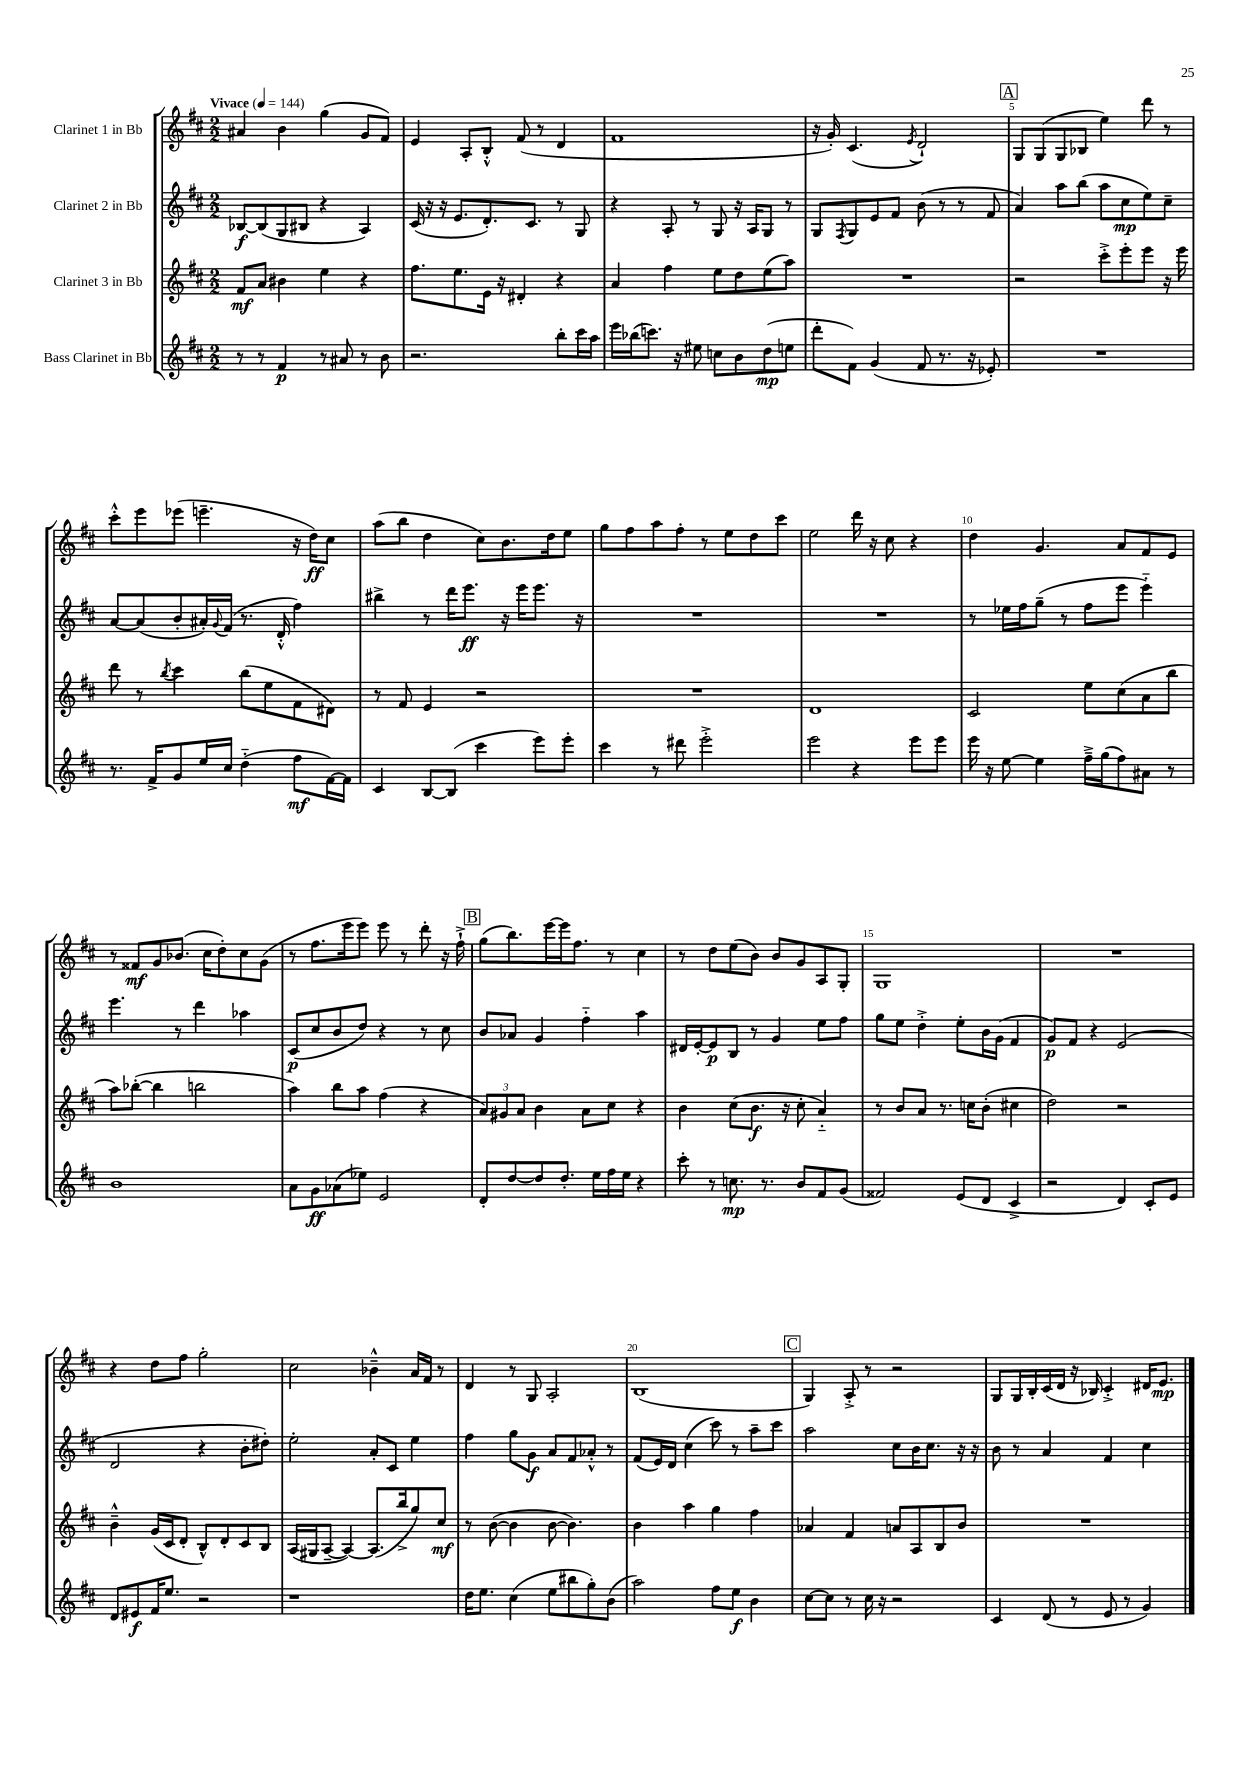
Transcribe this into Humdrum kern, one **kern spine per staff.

**kern	**dynam	**kern	**dynam	**kern	**dynam	**kern	**dynam
*part4	*part4	*part3	*part3	*part2	*part2	*part1	*part1
*staff4	*staff4	*staff3	*staff3	*staff2	*staff2	*staff1	*staff1
*I"Bass Clarinet in Bb	*	*I"Clarinet 3 in Bb	*	*I"Clarinet 2 in Bb	*	*I"Clarinet 1 in Bb	*
*clefG2	*	*clefG2	*	*clefG2	*	*clefG2	*
*k[f#c#]	*	*k[f#c#]	*	*k[f#c#]	*	*k[f#c#]	*
*M2/2	*	*M2/2	*	*M2/2	*	*M2/2	*
*MM144	*	*MM144	*	*MM144	*	*MM144	*
=1	=1	=1	=1	=1	=1	=1	=1
!	!	!	!	!	!	!LO:TX:a:B:t=Vivace	!
8r	.	8f#/L	mf	[8B-X/L	f	4a#X/	.
8r	.	8a/J	.	(8B-/]	.	.	.
4f#/	p	4b#X\	.	8G/	.	4b\	.
.	.	.	.	8B#X/J	.	.	.
8r	.	4ee\	.	4r	.	(4gg\	.
8a#X/	.	.	.	.	.	.	.
8r	.	4r	.	4A/)	.	8g/L	.
8b\	.	.	.	.	.	8f#/J)	.
=2	=2	=2	=2	=2	=2	=2	=2
2.r	.	8.ff#\L	.	(16c#/	.	4e/	.
.	.	.	.	16r	.	.	.
.	.	.	.	16r	.	.	.
.	.	8.ee\	.	8.e/L	.	.	.
.	.	.	.	.	.	8A'/L	.
.	.	16e\Jk	.	8.d'/)	.	8B'^^/J	.
.	.	16r	.	.	.	.	.
.	.	4d#X'/	.	.	.	(8f#/	.
.	.	.	.	8.c#/J	.	.	.
.	.	.	.	.	.	8r	.
8bb'\L	.	4r	.	8r	.	4d/	.
16ccc#\L	.	.	.	8G/	.	.	.
16aa\JJ	.	.	.	.	.	.	.
=3	=3	=3	=3	=3	=3	=3	=3
16eee\LL	.	4a/	.	4r	.	1f#	.
(16bb-X\J	.	.	.	.	.	.	.
8.cccn\J)	.	.	.	.	.	.	.
.	.	4ff#\	.	8A'/	.	.	.
16r	.	.	.	.	.	.	.
8ee#X\	.	.	.	8r	.	.	.
8ccn\L	.	8ee\L	.	8G/	.	.	.
8b\	.	8dd\	.	16r	.	.	.
.	.	.	.	16A/KL	.	.	.
(8dd\	mp	(8ee\	.	8G/J	.	.	.
8een\J	.	8aa\J)	.	8r	.	.	.
=4	=4	=4	=4	=4	=4	=4	=4
8ddd'\L	.	1r	.	8G/L	.	16r	.
.	.	.	.	.	.	16g'/)	.
.	.	.	.	8qF#/	.	.	.
8f#\J)	.	.	.	8G/	.	(4.c#/	.
(4g/	.	.	.	8e/	.	.	.
.	.	.	.	8f#/J	.	.	.
.	.	.	.	.	.	8qe/	.
8f#/	.	.	.	(8b\	.	2d`/)	.
8.r	.	.	.	8r	.	.	.
.	.	.	.	8r	.	.	.
16r	.	.	.	.	.	.	.
8e-X'/)	.	.	.	8f#/	.	.	.
!!LO:REH:place=s1:t=A
=5	=5	=5	=5	=5	=5	=5	=5
1r	.	2r	.	4a/)	.	8G/L	.
.	.	.	.	.	.	(8G/	.
.	.	.	.	8aa\L	.	8G/	.
.	.	.	.	(8bb\J	.	8B-X/J	.
.	.	8ccc#'^\L	.	8aa\L	.	4ee\)	.
.	.	8eee'\	.	8cc#\	mp	.	.
.	.	8eee\J	.	8ee\)	.	8ddd\	.
.	.	16r	.	8cc#~\J	.	8r	.
.	.	16eee\	.	.	.	.	.
!!LO:LB:g=z
=6	=6	=6	=6	=6	=6	=6	=6
8.r	.	8ddd\	.	[8a/L	.	8ccc#'^^\L	.
.	.	8r	.	(8a/]	.	8eee\	.
16f#^/KL	.	.	.	.	.	.	.
.	.	8qbb/	.	.	.	.	.
8g/	.	4ccc#\	.	8b'/	.	(8eee-X\J	.
16ee/L	.	.	.	16a#X'/L)	.	4.eeen~\	.
.	.	.	.	8qqg/	.	.	.
16cc#/JJ	.	.	.	(16f#/JJ	.	.	.
(4dd\	.	(8bb\L	.	8.r	.	.	.
.	.	8ee\	.	.	.	.	.
.	.	.	.	16d'^^/	.	.	.
8ff#\L	mf	8f#\	.	4ff#\)	.	16r	.
.	.	.	.	.	.	16dd\KL)	ff
[16f#\L)	.	8d#X\J)	.	.	.	8cc#\J	.
16f#\JJ]	.	.	.	.	.	.	.
=7	=7	=7	=7	=7	=7	=7	=7
4c#/	.	8r	.	4bb#X^\	.	(8aa\L	.
.	.	8f#/	.	.	.	8bb\J	.
[8B/L	.	4e/	.	8r	.	4dd\	.
(8B/J]	.	.	.	16ddd\KL	.	.	.
.	.	.	.	8.eee\J	ff	.	.
4ccc#\	.	2r	.	.	.	8cc#\L)	.
.	.	.	.	16r	.	8.b\	.
.	.	.	.	16eee\KL	.	.	.
8eee\L)	.	.	.	8.eee\J	.	.	.
.	.	.	.	.	.	16dd\k	.
8eee'\J	.	.	.	.	.	8ee\J	.
.	.	.	.	16r	.	.	.
=8	=8	=8	=8	=8	=8	=8	=8
4ccc#\	.	1r	.	1r	.	8gg\L	.
.	.	.	.	.	.	8ff#\	.
8r	.	.	.	.	.	8aa\	.
8ddd#X\	.	.	.	.	.	8ff#'\J	.
2eee'^\	.	.	.	.	.	8r	.
.	.	.	.	.	.	8ee\L	.
.	.	.	.	.	.	8dd\	.
.	.	.	.	.	.	8ccc#\J	.
=9	=9	=9	=9	=9	=9	=9	=9
2eee\	.	1d	.	1r	.	2ee\	.
4r	.	.	.	.	.	16ddd\	.
.	.	.	.	.	.	16r	.
.	.	.	.	.	.	8cc#\	.
8eee\L	.	.	.	.	.	4r	.
8eee\J	.	.	.	.	.	.	.
=10	=10	=10	=10	=10	=10	=10	=10
16eee\	.	2c#/	.	8r	.	4dd\	.
16r	.	.	.	.	.	.	.
[8ee\	.	.	.	16ee-X\LL	.	.	.
.	.	.	.	16ff#\J	.	.	.
4ee\]	.	.	.	(8gg~\J	.	4.g/	.
.	.	.	.	8r	.	.	.
16ff#~^\LL	.	8ee\L	.	8ff#\L	.	.	.
(16gg\J	.	.	.	.	.	.	.
8ff#\)	.	(8cc#\	.	8eee\J	.	8a/L	.
8a#X\J	.	8a\	.	4eee\)	.	8f#/	.
8r	.	8bb\J	.	.	.	8e/J	.
!!LO:LB:g=z
=11	=11	=11	=11	=11	=11	=11	=11
1b	.	8aa\L)	.	4.eee\	.	8r	.
.	.	([8bb-X'\J	.	.	.	8f##X/L	mf
.	.	4bb-\]	.	.	.	8g/	.
.	.	.	.	8r	.	(8.b-X/J	.
.	.	2bbn\	.	4ddd\	.	.	.
.	.	.	.	.	.	16cc#\KL	.
.	.	.	.	.	.	8dd'\)	.
.	.	.	.	4aa-X\	.	8cc#\	.
.	.	.	.	.	.	(8g\J	.
=12	=12	=12	=12	=12	=12	=12	=12
8a\L	.	4aa\)	.	(8c#/L	p	8r	.
8g\	ff	.	.	8cc#/	.	8.ff#\L	.
(8a-X\	.	8bb\L	.	8b/	.	.	.
.	.	.	.	.	.	16eee\k	.
8ee-X\J)	.	8aa\J	.	8dd/J)	.	8eee\J)	.
2e/	.	(4ff#\	.	4r	.	8eee\	.
.	.	.	.	.	.	8r	.
.	.	4r	.	8r	.	8ddd'\	.
.	.	.	.	8cc#\	.	16r	.
.	.	.	.	.	.	16ff#`^\	.
!!LO:REH:place=s1:t=B
=13	=13	=13	=13	=13	=13	=13	=13
8d'/L	.	12a/L)	.	8b/L	.	(8gg\L	.
.	.	12g#X/	.	.	.	.	.
[8dd/	.	.	.	8a-X/J	.	8.bb\)	.
.	.	12a/J	.	.	.	.	.
8dd/]	.	4b\	.	4g/	.	.	.
.	.	.	.	.	.	[16eee\L	.
8.dd'/J	.	.	.	.	.	16eee\J]	.
.	.	.	.	.	.	8.ff#\J	.
.	.	8a\L	.	4ff#\	.	.	.
16ee\LL	.	.	.	.	.	.	.
16ff#\	.	8cc#\J	.	.	.	8r	.
16ee\JJ	.	.	.	.	.	.	.
4r	.	4r	.	4aa\	.	4cc#\	.
=14	=14	=14	=14	=14	=14	=14	=14
8ccc#'\	.	4b\	.	16d#X/LL	.	8r	.
.	.	.	.	[16e'/J	.	.	.
8r	.	.	.	8e/]	p	8dd\L	.
8.ccn\	mp	(8cc#\L	.	8B/J	.	(8ee\	.
.	.	8.b\J	f	8r	.	8b\J)	.
8.r	.	.	.	.	.	.	.
.	.	.	.	4g/	.	8b/L	.
.	.	16r	.	.	.	.	.
8b/L	.	8cc#'\	.	.	.	8g/	.
8f#/	.	4a/)	.	8ee\L	.	8A/	.
(8g/J	.	.	.	8ff#\J	.	8G'/J	.
=15	=15	=15	=15	=15	=15	=15	=15
2f##X/)	.	8r	.	8gg\L	.	1G	.
.	.	8b/L	.	8ee\J	.	.	.
.	.	8a/J	.	4dd'^\	.	.	.
.	.	8.r	.	.	.	.	.
(8e/L	.	.	.	8ee'\L	.	.	.
.	.	16ccn\KL	.	.	.	.	.
8d/J	.	(8b'\J	.	16b\L	.	.	.
.	.	.	.	(16g\JJ	.	.	.
4c#^/	.	4cc#X\	.	4f#/	.	.	.
=16	=16	=16	=16	=16	=16	=16	=16
2r	.	2dd\)	.	8g/L)	p	1r	.
.	.	.	.	8f#/J	.	.	.
.	.	.	.	4r	.	.	.
4d/)	.	2r	.	(2e/	.	.	.
8c#'/L	.	.	.	.	.	.	.
8e/J	.	.	.	.	.	.	.
!!LO:LB:g=z
=17	=17	=17	=17	=17	=17	=17	=17
8d/L	.	4b~^^\	.	2d/	.	4r	.
8e#X/	f	.	.	.	.	.	.
16f#/K	.	(16g/LL	.	.	.	8dd\L	.
8.ee/J	.	16c#/J	.	.	.	.	.
.	.	8d'/J	.	.	.	8ff#\J	.
2r	.	8B^^/L)	.	4r	.	2gg'\	.
.	.	8d'/	.	.	.	.	.
.	.	8c#/	.	8b'\L	.	.	.
.	.	8B/J	.	8dd#X'\J)	.	.	.
=18	=18	=18	=18	=18	=18	=18	=18
1r	.	(16A/LL	.	2ee'\	.	2cc#\	.
.	.	16G#X/J	.	.	.	.	.
.	.	[8A~/J	.	.	.	.	.
.	.	4A/_)	.	.	.	.	.
.	.	(8.A/L]	.	8a'/L	.	4b-X~^^\	.
.	.	.	.	8c#/J	.	.	.
.	.	16bb^/k	.	.	.	.	.
.	.	8gg/)	.	4ee\	.	16a/LL	.
.	.	.	.	.	.	16f#/JJ	.
.	.	8cc#/J	mf	.	.	8r	.
=19	=19	=19	=19	=19	=19	=19	=19
16dd\KL	.	8r	.	4ff#\	.	4d/	.
8.ee\J	.	.	.	.	.	.	.
.	.	([8b\	.	.	.	.	.
(4cc#\	.	4b\]	.	8gg\L	.	8r	.
.	.	.	.	8g\J	f	8G/	.
8ee\L	.	[8b\	.	8a/L	.	2A'/	.
8bb#X\	.	4.b\])	.	8f#/	.	.	.
8gg'\)	.	.	.	8a-X'^^/J	.	.	.
(8b\J	.	.	.	8r	.	.	.
=20	=20	=20	=20	=20	=20	=20	=20
2aa\)	.	4b\	.	(8f#/L	.	(1B	.
.	.	.	.	16e/L)	.	.	.
.	.	.	.	16d/JJ	.	.	.
.	.	4aa\	.	(4cc#\	.	.	.
8ff#\L	.	4gg\	.	8ccc#\)	.	.	.
8ee\J	f	.	.	8r	.	.	.
4b\	.	4ff#\	.	8aa~\L	.	.	.
.	.	.	.	8ccc#\J	.	.	.
!!LO:REH:place=s1:t=C
=21	=21	=21	=21	=21	=21	=21	=21
[8cc#\L	.	4a-X/	.	2aa\	.	4G/)	.
8cc#\J]	.	.	.	.	.	.	.
8r	.	4f#/	.	.	.	8A'^/	.
16cc#\	.	.	.	.	.	8r	.
16r	.	.	.	.	.	.	.
2r	.	8an/L	.	8cc#\L	.	2r	.
.	.	8A/	.	16b\K	.	.	.
.	.	.	.	8.cc#\J	.	.	.
.	.	8B/	.	.	.	.	.
.	.	8b/J	.	16r	.	.	.
.	.	.	.	16r	.	.	.
=22	=22	=22	=22	=22	=22	=22	=22
4c#/	.	1r	.	8b\	.	8G/L	.
.	.	.	.	8r	.	16G/L	.
.	.	.	.	.	.	16B'/	.
(8d/	.	.	.	4a/	.	(16c#/	.
.	.	.	.	.	.	16d/JJ	.
8r	.	.	.	.	.	16r	.
.	.	.	.	.	.	16B-X/)	.
8e/	.	.	.	4f#/	.	4c#'^/	.
8r	.	.	.	.	.	.	.
4g/)	.	.	.	4cc#\	.	16d#X/KL	.
.	.	.	.	.	.	8.e/J	mp
==	==	==	==	==	==	==	==
*-	*-	*-	*-	*-	*-	*-	*-
